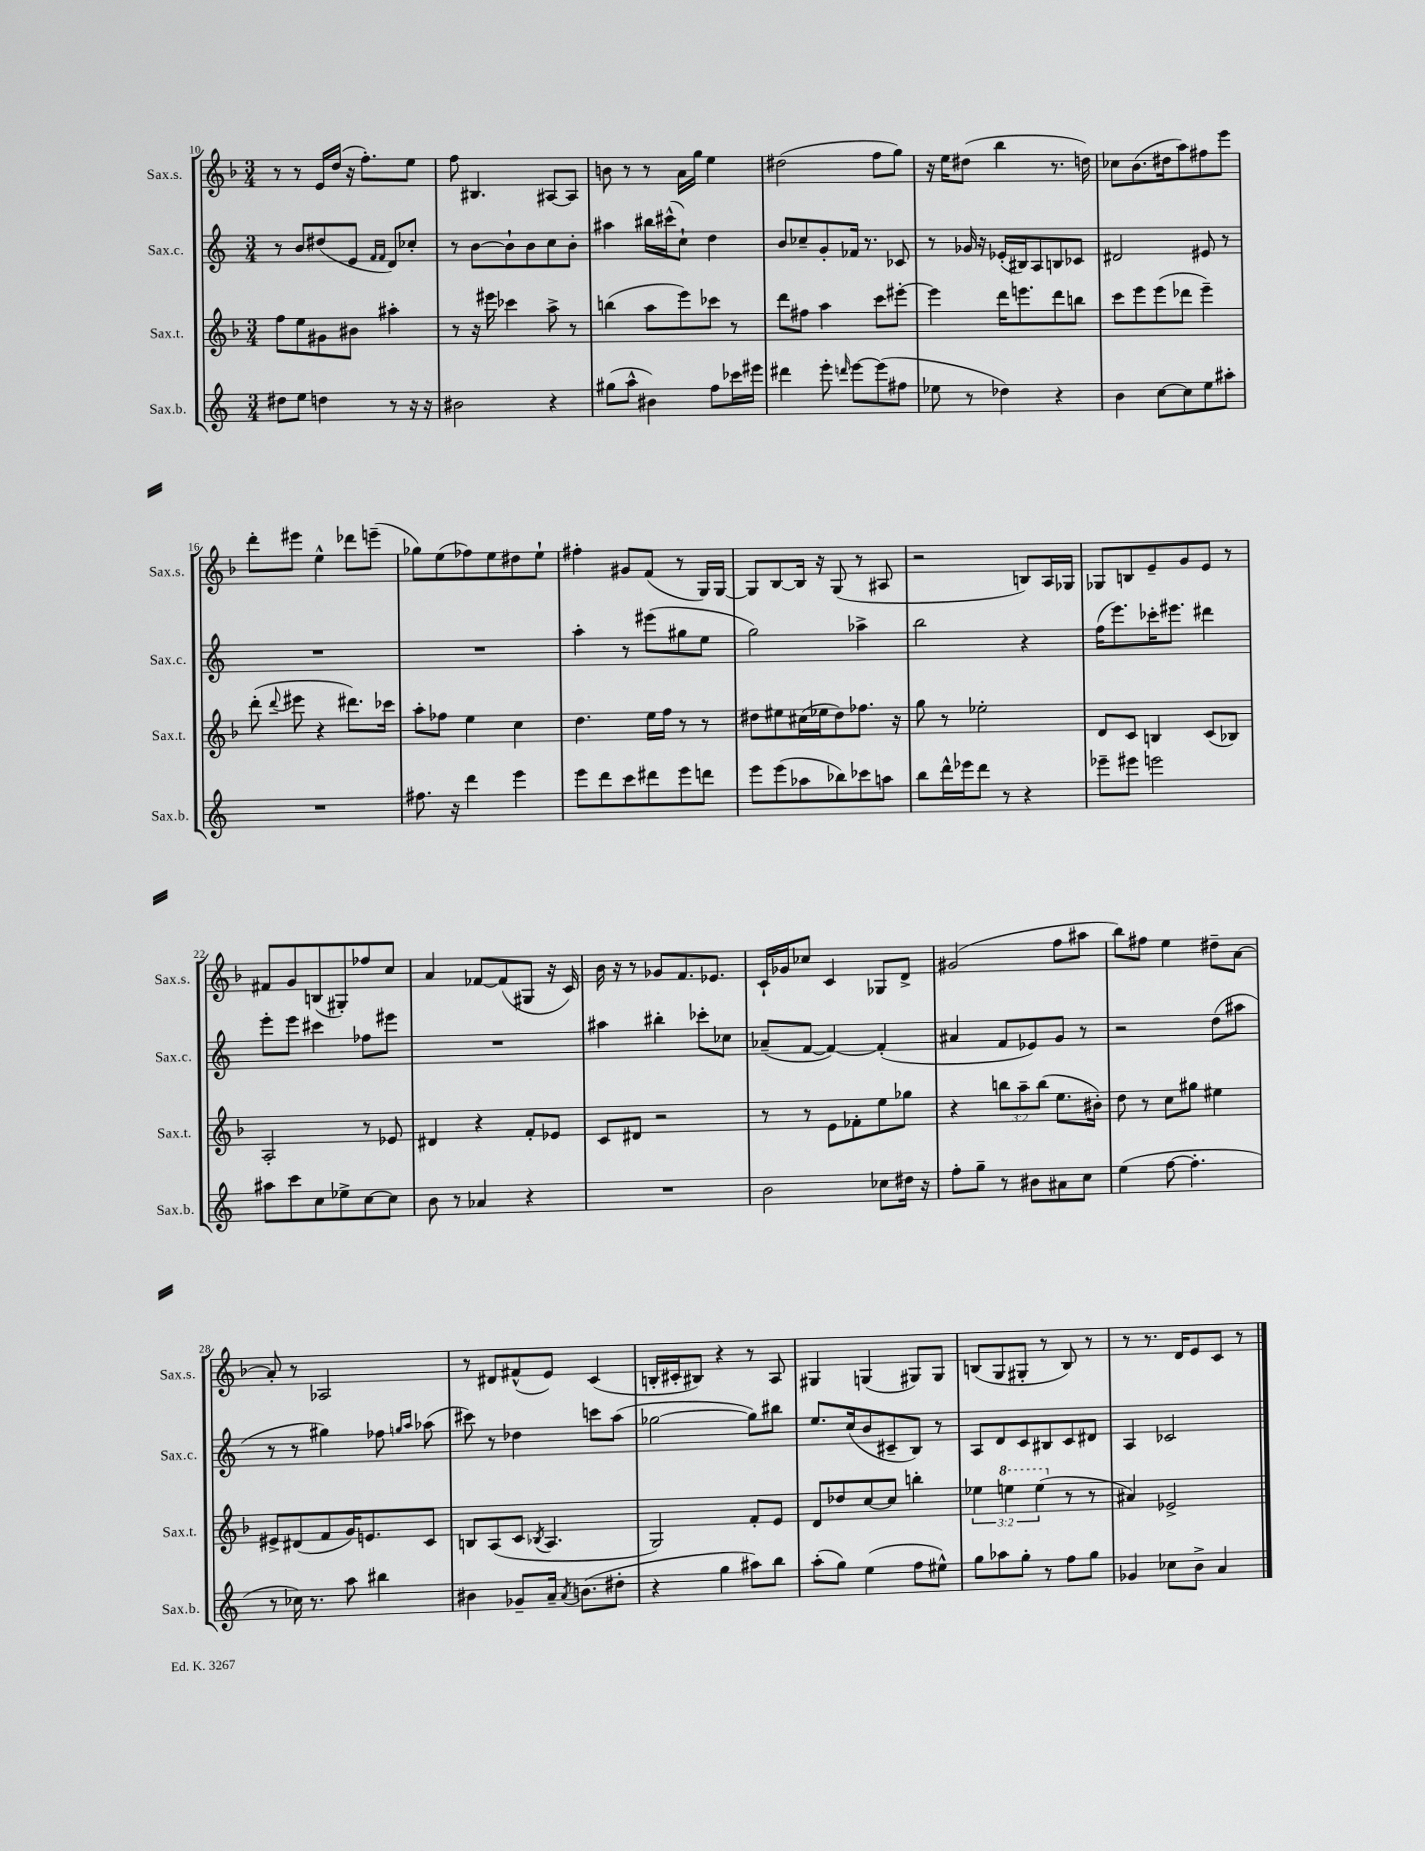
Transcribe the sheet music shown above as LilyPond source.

<<
\new StaffGroup <<
\new Staff = "s0" \with { instrumentName = "Sax.s." shortInstrumentName = "Sax.s." } {
    \clef treble \key f \major \numericTimeSignature \time 3/4
    \autoBeamOff r8 r8 e'16[ d''16]( r16 f''8.[-.) e''8] |
    f''8 bis4. ais8[~ ais8] |
    b'8 r8 r8 a'16[ g''16] e''4 |
    dis''2( f''8[ g''8]) |
    r16 e''16[ dis''8]( bes''4 r8. d''16) |
    ces''8[ bes'8.( dis''16 a''8) fis''8 e'''8] |
    d'''8[-. eis'''8] e''4-^ des'''8[ e'''8]--( |
    ges''8[) e''8( fes''8) e''8 dis''8 e''8]-! |
    fis''4-. gis'8[ f'8]( r8 g16[) g16]~ |
    g8[ bes8~ bes16] r16 g8( r8 ais8 |
    r2 b8[) a16 ges16] |
    ges8[ b8 e'8-- g'8 e'8] r8 |
    fis'8[ g'8 b8( gis8-.) fes''8 c''8] |
    a'4 fes'8[~ fes'8( gis8] r16 c'16) |
    bes'16 r16 r8 ges'8[ f'8. ees'8.] |
    c'16[-! ges'16 ces''8] c'4 ges8[ d'8]-> |
    gis'2( f''8[ ais''8] |
    bes''8[) fis''8] e''4 dis''8[-- a'8]~ |
    a'8-. r8 aes2 |
    r8 dis'8[ fis'8-^( e'8]) c'4( |
    b16[-. cis'16-. bis8]) r4 r8 a8 |
    gis4 g4( gis8[) gis8] |
    b8[( g8 gis8]-. r8 b8) r8 |
    r8 r8. d'16[ e'8 c'8] r8 \bar "|." |
}
\new Staff = "s1" \with { instrumentName = "Sax.c." shortInstrumentName = "Sax.c." } {
    \clef treble \key c \major \numericTimeSignature \time 3/4
    \autoBeamOff r8 b'8[ dis''8( e'8] \grace { f'16[ f'16] } d'8[) ces''8]-. |
    r8 b'8[~ b'8-! b'8 c''8 b'8]-. |
    ais''4 bis''16[ cis'''16-^( c''8]-!) d''4 |
    b'8[ ces''8-- g'8-. fes'16] r8. ces'8 |
    r8 ges'16 r16 ees'16[-.( bis16) a8 b8 ces'8] |
    dis'2 eis'8 r8 |
    R2. |
    R2. |
    a''4-. r8 eis'''8[( gis''8 e''8] |
    g''2) aes''4-> |
    b''2 r4 |
    f''16[( e'''8.) ces'''16-. eis'''8.] dis'''4 |
    e'''8[-. e'''8] cis'''4 fes''8[ eis'''8] |
    R2. |
    ais''4 bis''4-. ces'''8[-. ces''8] |
    aes'8[--( f'8]~ f'4~) f'4-.( |
    ais'4 f'8[ ees'8) g'8] r8 |
    r2 d''8[( ais''8] |
    r8 r8 gis''4) fes''8 \grace { g''16[ a''16] } aes''8( |
    cis'''8) r8 des''4 c'''8[ a''8]( |
    ges''2~ ges''8[) bis''8] |
    e''8.[ c''16( b'8 cis'8-- b8]) r8 |
    a8[ d'8 c'8 bis8 c'8 dis'8] |
    a4 ces'2 \bar "|." |
}
\new Staff = "s2" \with { instrumentName = "Sax.t." shortInstrumentName = "Sax.t." } {
    \clef treble \key f \major \numericTimeSignature \time 3/4 \override Staff.TupletNumber.text = #tuplet-number::calc-fraction-text
    \autoBeamOff f''8[ e''8 gis'8 bis'8] ais''4-. |
    r8 r16 eis'''16 ces'''4 a''8-> r8 |
    b''4( a''8[ e'''8) ces'''8] r8 |
    d'''8[ fis''8] a''4 c'''8[ eis'''8]~-. |
    eis'''4 d'''16[ e'''8. d'''8 b''8] |
    c'''8[ e'''8 e'''8( des'''8] e'''4--) |
    d'''8-.( \appoggiatura { d'''8 } eis'''8 r4 dis'''8.[) ces'''16] |
    a''8[-. fes''8] e''4 c''4 |
    d''4. e''16[ f''16] r8 r8 |
    dis''8[ eis''8 cis''16( ees''16 dis''8) fes''8.] r16 |
    g''8 r8 ees''2-. |
    d'8[ c'8] b4 c'8[( bes8]) |
    a2-. r8 ees'8 |
    dis'4 r4 f'8[-. ees'8] |
    c'8[ dis'8] r2 |
    r8 r8 e'8[ fes'8-. e''8 ges''8] |
    r4 \tuplet 3/2 { b''8[ a''8-- b''8]( } e''8.[ bis'16]-.) |
    d''8 r8 c''8[ gis''8] eis''4 |
    eis'8[-> dis'8( f'8 g'16) e'8. c'8] |
    b8[ a8( c'8] \acciaccatura { bes8 } a4. |
    g2) f'8[-. e'8] |
    d'8[ des''8 c''8~ c''8] b''4-. |
    \tuplet 3/2 { ees''4 \ottava #1 e'''!4 e'''4( \ottava #0 } r8 r8 |
    ais'4) ees'2-> \bar "|." |
}
\new Staff = "s3" \with { instrumentName = "Sax.b." shortInstrumentName = "Sax.b." } {
    \clef treble \key c \major \numericTimeSignature \time 3/4
    \autoBeamOff dis''8[ e''8] d''4 r8 r16 r16 |
    bis'2 r4 |
    gis''8[( a''8]-^ bis'4) f''8[ ces'''16 eis'''16] |
    dis'''4 e'''8-. \grace { d'''16 } e'''8[~ e'''8( fis''8] |
    ees''8 r8 des''4) r4 |
    b'4 c''8[~ c''8 e''8 ais''8]-. |
    R2. |
    fis''8. r16 d'''4 e'''4 |
    e'''8[ d'''8 c'''8 dis'''8 e'''8 d'''8] |
    e'''8[ e'''8( aes''8 bes''8) ces'''8 a''8] |
    b''8[ d'''16-^ ees'''16 d'''8] r8 r4 |
    ees'''8[-- eis'''8] e'''2 |
    ais''8[ c'''8 c''8 ees''8-> c''8~ c''8] |
    b'8 r8 aes'4 r4 |
    R2. |
    b'2 ces''8[ dis''16] r16 |
    f''8[-. g''8]-- r8 bis'8[ ais'8 c''8] |
    e''4( f''8~ f''4.-. |
    r8 ces''16) r8. a''8 bis''4 |
    bis'4 ges'8[-- a'16]-- \acciaccatura { a'8 } b'8.[( dis''8]-. |
    r4 g''4 ais''8[) b''8] |
    a''8[-.( g''8]) e''4( f''8[ eis''8]-^) |
    g''8[ aes''8 g''8]-. r8 f''8[ g''8] |
    ges'4 ces''8[ b'8]-> a'4 \bar "|." |
}
>>
>>
\layout { \context { \Score currentBarNumber = #10 } }
